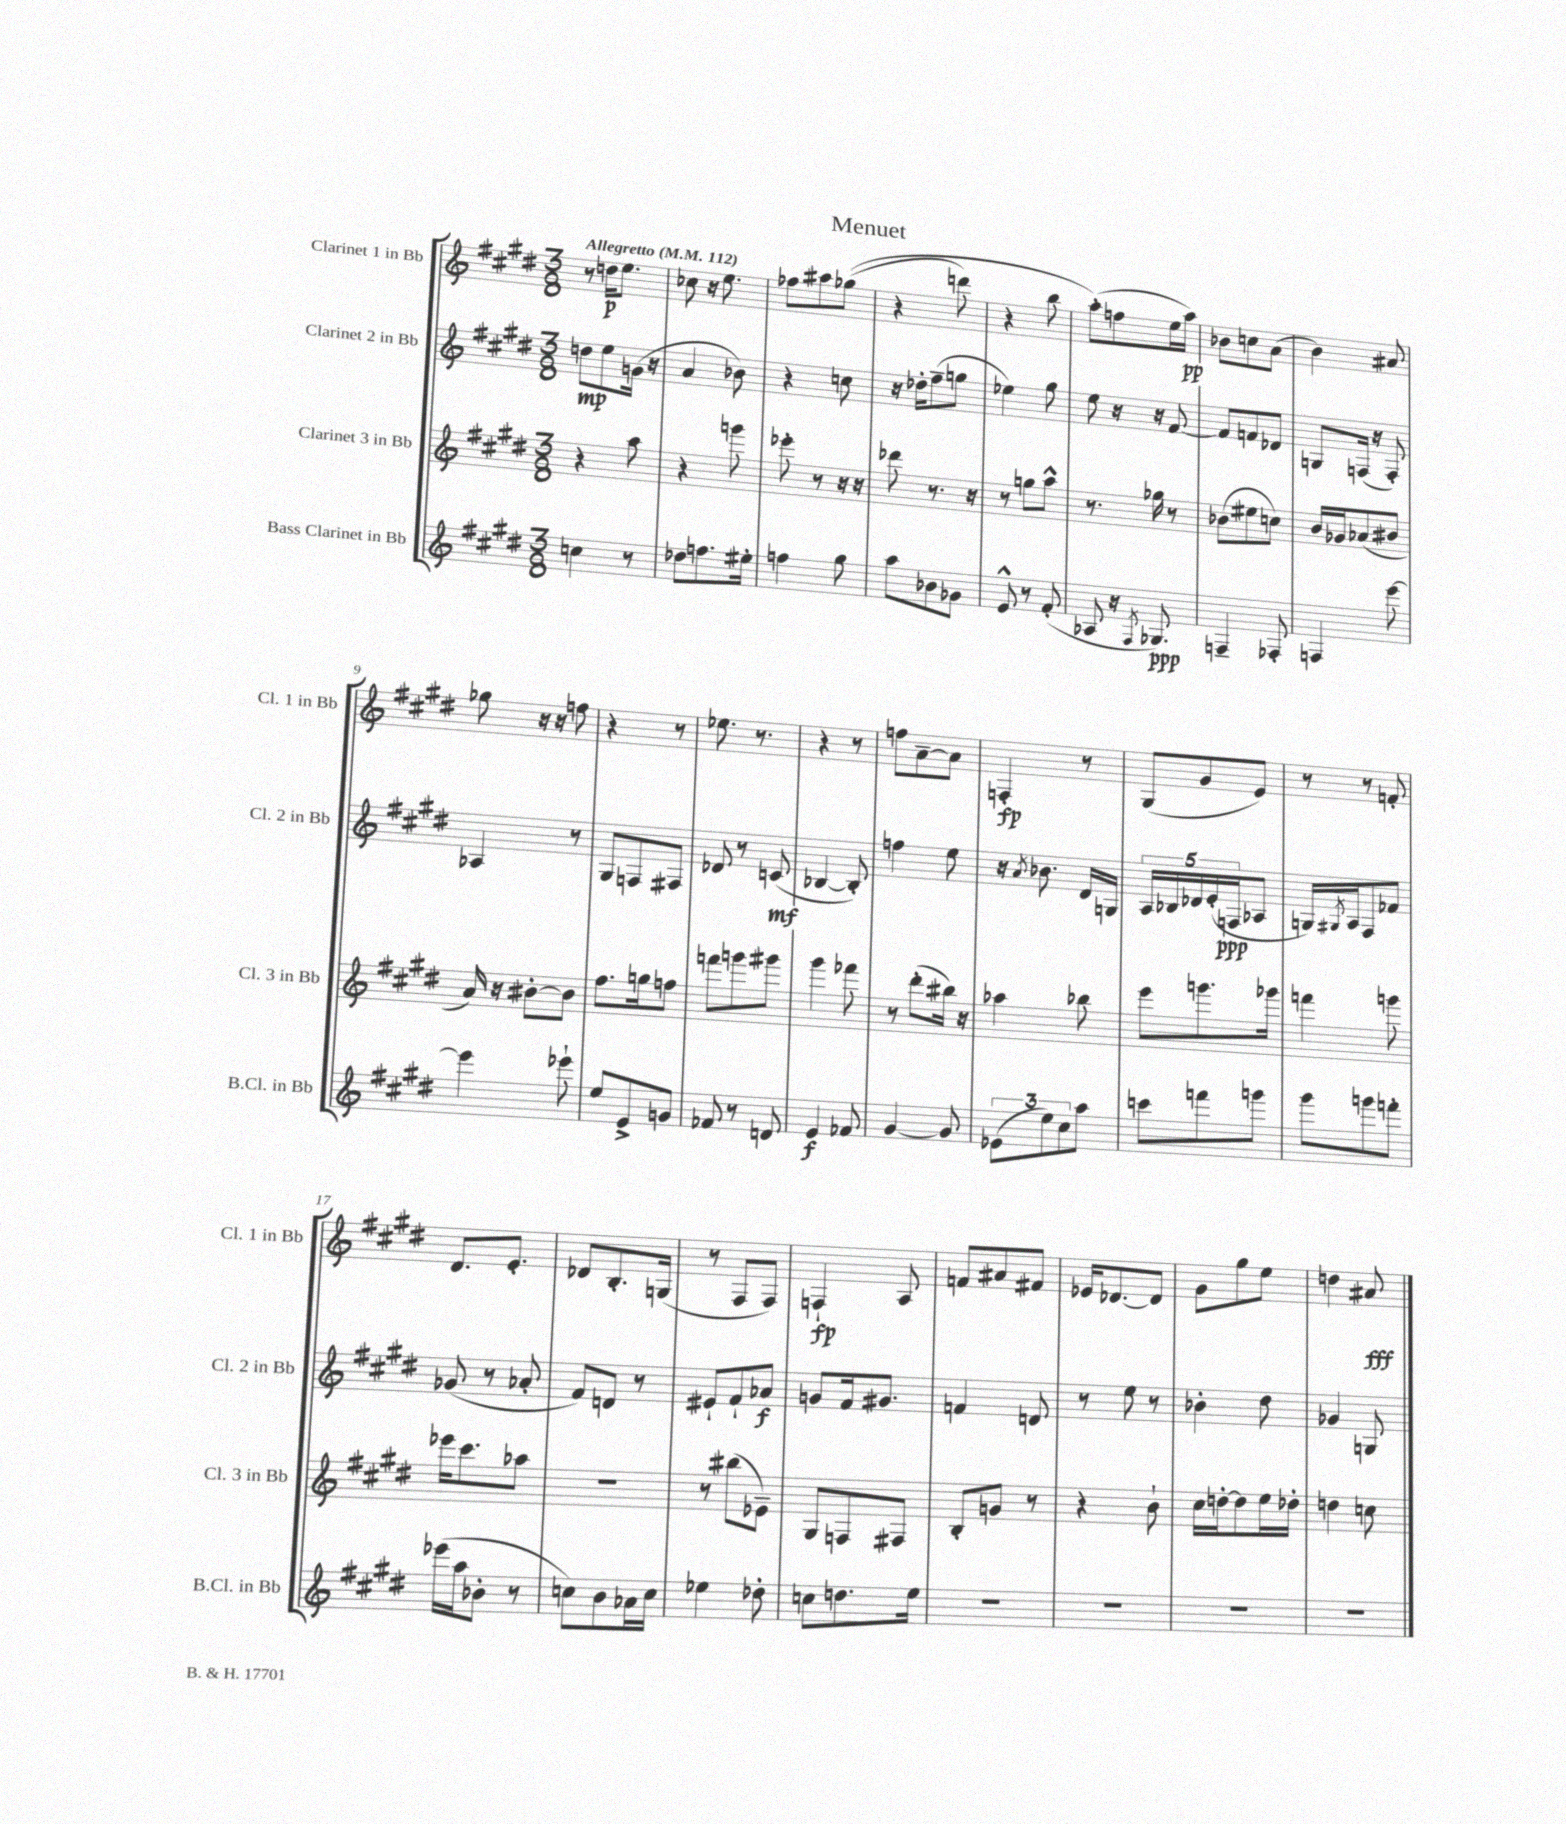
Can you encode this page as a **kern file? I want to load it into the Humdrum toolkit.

**kern	**kern	**kern	**kern
*staff4	*staff3	*staff2	*staff1
*clefG2	*clefG2	*clefG2	*clefG2
*k[f#c#g#d#]	*k[f#c#g#d#]	*k[f#c#g#d#]	*k[f#c#g#d#]
*M3/8	*M3/8	*M3/8	*M3/8
*MM112	*MM112	*MM112	*MM112
4cc\	4r	8dd\L	8r
.	.	8ee\	16dd\LK
.	.	.	8.ee\J
8r	8aa\	(16g\Jk	.
.	.	16r	.
=	=	=	=
8dd-\L	4r	4a/	8cc-\
8.ff\	.	.	16r
.	.	.	8.ee\
.	8ggg\	8b-\)	.
16ee#'\Jk	.	.	.
=	=	=	=
4ff\	8eee-'\	4r	8ff-\L
.	8r	.	8aa#\
8gg#\	16r	8cc\	&((8gg-\J
.	16r	.	.
=	=	=	=
8aa\L	8ddd-\	16r	4r
.	.	16dd-'\LK	.
8b-\	8.r	(8ff#~\	.
8g-\J	.	8gg\J	8ddd\)
.	16r	.	.
=	=	=	=
8e^^/	8r	4ee-\)	4r
8r	8gg\L	.	.
(8f#'/	8aa^^\J	8gg#\	8bb\
=	=	=	=
8A-/	8.r	8ee\	(8aa'\L&)
16r	.	16r	8ff\
8qF#/	.	.	.
8.G-/)	16gg-\	16r	.
.	8r	[8f#/	16ee\L
.	.	.	16aa\JJ)
=	=	=	=
4F~/	(8b-\L	8f#/]L	8b-\L
.	8ee#\	8f/	8cc\
8F-'/	8cc\J)	8d-/J	(8a\J
=	=	=	=
4F/	16b/LL	8G/L	4b\)
.	16g-/J	.	.
.	(8a-/	(16F/Jk	.
.	.	16r	.
[8eee\	8b#/J	8F'/)	8a#/
=	=	=	=
4eee\]	16a/)	4A-/	8gg-\
.	16r	.	.
.	[8b#'\L	.	16r
.	.	.	16r
8eee-`\	8b#\]J	8r	8ff\
=	=	=	=
8ee/L	8.ff#\L	8G#/L	4r
8e^/	.	8F/	.
.	16gg\k	.	.
8g/J	8ff\J	8F#/J	8r
=	=	=	=
8f-/	8fff\L	8d-/	8.ee-\
8r	8ggg\	8r	.
.	.	.	8.r
8d/	8ggg#\J	(8c/	.
=	=	=	=
4e/	4ggg#\	[4B-/	4r
8f-/	8fff-\	8B-'/])	8r
=	=	=	=
[4g#/	8r	4ff\	8ff\L
.	(8ddd#'\L	.	[8a~\
8g#/]	16bb#\Jk)	8ee\	8a\]J
.	16r	.	.
=	=	=	=
(12e-\L	4aa-\	16r	4F'/
.	.	8qa/	.
.	.	8.b-\	.
12ee\)	.	.	.
12cc#\	.	.	.
8aa\J	8bb-\	16d#/LL	8r
.	.	16G/JJ	.
=	=	=	=
8ccc\L	8eee\L	20A/LL	(8G#/L
.	.	20B-/	.
.	.	20d-/	.
8fff\	8.ggg\	.	8g#/
.	.	(20e'/	.
.	.	20F/J	.
8ggg\J	.	8A-/J	8e/J)
.	16ggg-\Jk	.	.
=	=	=	=
8ggg#\L	4fff\	16G/LL)	8r
.	.	8qG#/	.
.	.	16A/J	.
8ggg\	.	8F#/	8r
8fff'\J	8ggg\	8f-/J	8f'/
=	=	=	=
(16eee-\LL	16eee-\LK	(8g-/	8.d#/L
16aa\J	8.ccc#\	.	.
8b-'\J	.	8r	.
.	.	.	8.e'/J
8r	8aa-\J	8a-'/	.
=	=	=	=
8cc\L)	4.r	8f#/L)	8d-/L
8b\	.	8d/J	8.B'/
16a-\L	.	8r	.
16cc\JJ	.	.	(16G/Jk
=	=	=	=
4ee-\	8r	8e#`/L	8r
.	(8bb#\L	8f#`/	8F#/L
8dd-'\	8e-~\J)	8a-/J	8F#/J)
=	=	=	=
8cc\L	8G#/L	8g/L	4F`/
8.dd\	8F/	16f#/k	.
.	.	8.g#/J	.
.	8F#/J	.	8A/
16ee\Jk	.	.	.
=	=	=	=
4.r	8B'/L	4f/	8f/L
.	8g/J	.	8a#/
.	8r	8d/	8f#/J
=	=	=	=
4.r	4r	8r	16e-/LK
.	.	.	[8.d-/
.	.	8ee\	.
.	8b`\	8r	8d-/]J
=	=	=	=
4.r	16cc#\LL	4b-'\	8g#\L
.	[16dd'\J	.	.
.	8dd\]	.	8gg#\
.	16ee\L	8dd#\	8ee\J
.	16dd-'\JJ	.	.
=	=	=	=
4.r	4dd\	4g-/	4dd\
.	8cc\	8G/	8a#/
==	==	==	==
*-	*-	*-	*-
